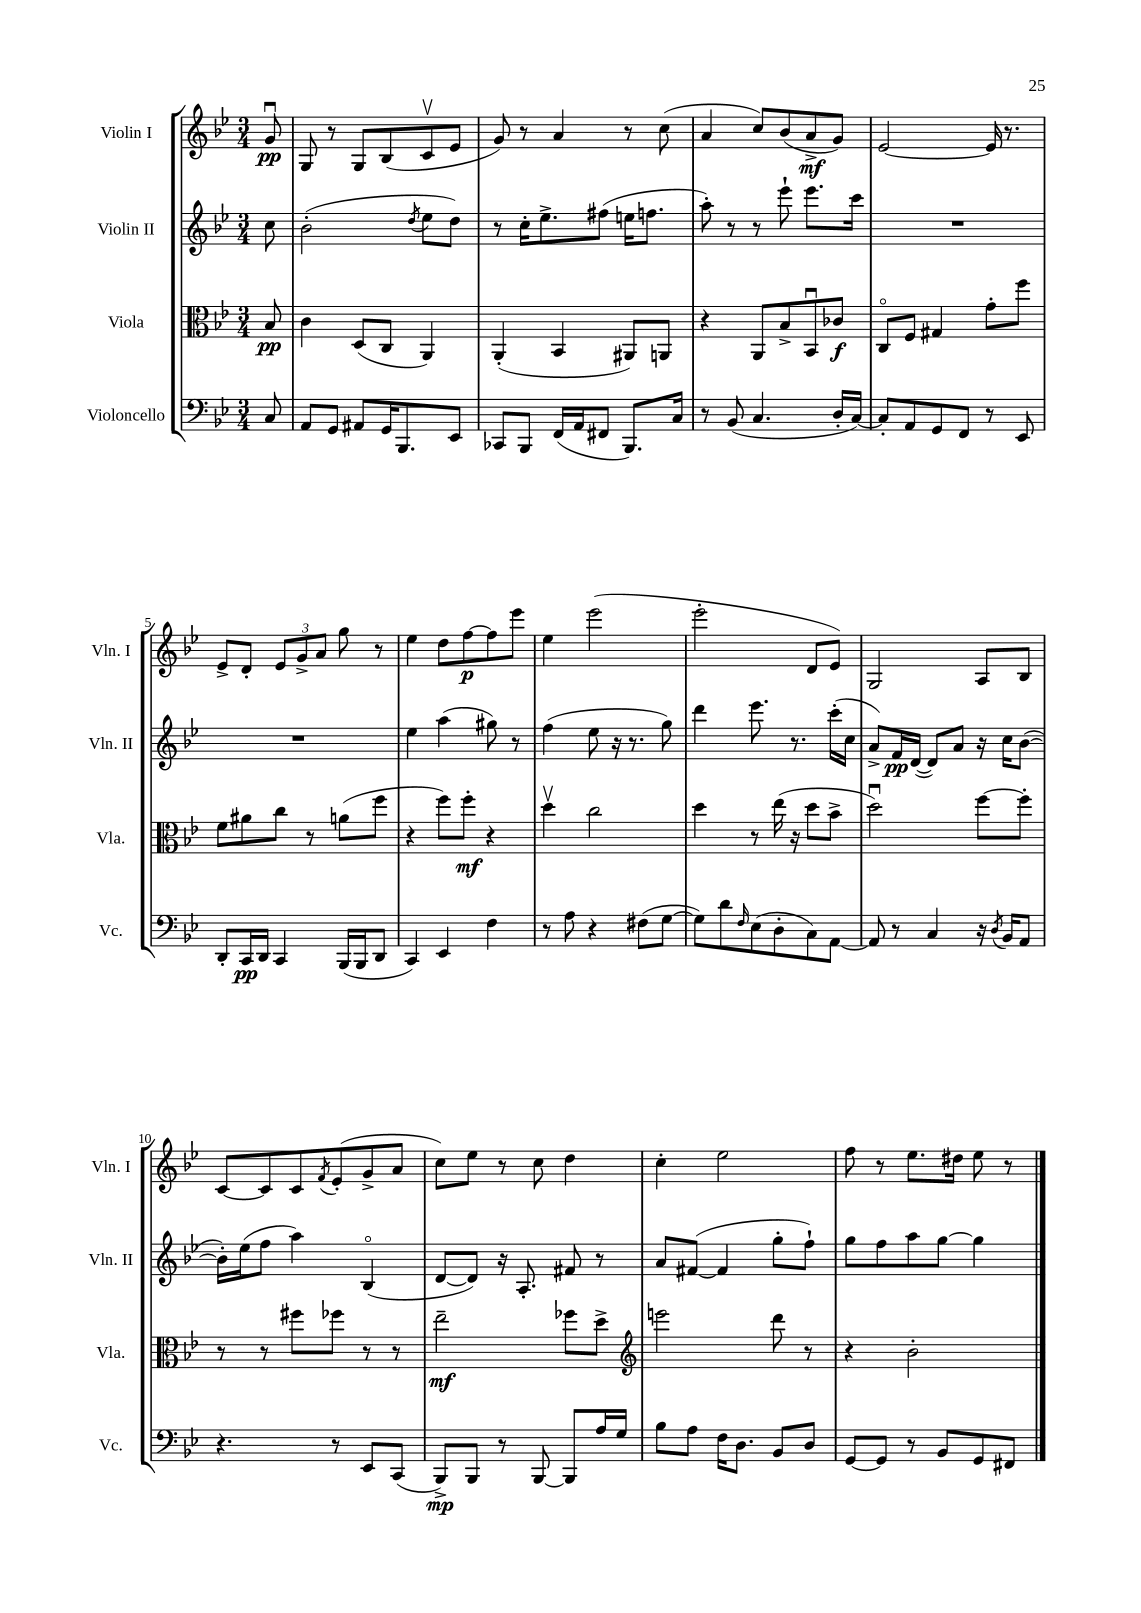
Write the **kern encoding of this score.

**kern	**dynam	**kern	**dynam	**kern	**dynam	**kern	**dynam
*part4	*part4	*part3	*part3	*part2	*part2	*part1	*part1
*staff4	*staff4	*staff3	*staff3	*staff2	*staff2	*staff1	*staff1
*I"Violoncello	*	*I"Viola	*	*I"Violin II	*	*I"Violin I	*
*I'Vc.	*	*I'Vla.	*	*I'Vln. II	*	*I'Vln. I	*
*clefF4	*	*clefC3	*	*clefG2	*	*clefG2	*
*k[b-e-]	*	*k[b-e-]	*	*k[b-e-]	*	*k[b-e-]	*
*M3/4	*	*M3/4	*	*M3/4	*	*M3/4	*
=	=	=	=	=	=	=	=
8C/	.	8B-/	pp	8cc\	.	8gu/	pp
=1	=1	=1	=1	=1	=1	=1	=1
8AA/L	.	4c\	.	(2b-'\	.	8G/	.
8GG/J	.	.	.	.	.	8r	.
8AA#X/L	.	(8D/L	.	.	.	8G/L	.
16GG/K	.	8C/J	.	.	.	(8B-/	.
8.BBB-/	.	.	.	.	.	.	.
.	.	.	.	8qdd/	.	.	.
.	.	4AA/)	.	8ee-\L	.	8cv/	.
8EE-/J	.	.	.	8dd\J)	.	8e-/J	.
=2	=2	=2	=2	=2	=2	=2	=2
8CC-X/L	.	(4AA'/	.	8r	.	8g/)	.
8BBB-/J	.	.	.	16cc'\KL	.	8r	.
.	.	.	.	8.ee-^\	.	.	.
(16FF/LL	.	4BB-/	.	.	.	4a/	.
16AA/J	.	.	.	.	.	.	.
8FF#X/J	.	.	.	(8ff#X\J	.	.	.
8.BBB-/L)	.	8AA#X/L)	.	16een\KL	.	8r	.
.	.	.	.	8.ffn\J	.	.	.
.	.	8AAn/J	.	.	.	(8cc\	.
16C/Jk	.	.	.	.	.	.	.
=3	=3	=3	=3	=3	=3	=3	=3
8r	.	4r	.	8aa'\)	.	4a/	.
(8BB-/	.	.	.	8r	.	.	.
4.C/	.	8AA/L	.	8r	.	8cc/L)	.
.	.	8B-^/	.	8eee-`\	.	(8b-/	.
.	.	8BB-u/	.	8.eee-\L	.	8a^/	mf
16D'/LL	.	8c-X/J	f	.	.	8g/J)	.
[16C/JJ)	.	.	.	16ccc\Jk	.	.	.
=4	=4	=4	=4	=4	=4	=4	=4
8C'/L]	.	8C/L	.	2.r	.	[2e-/	.
8AA/	.	8F/J	.	.	.	.	.
8GG/	.	4G#X/	.	.	.	.	.
8FF/J	.	.	.	.	.	.	.
8r	.	8g'\L	.	.	.	16e-/]	.
.	.	.	.	.	.	8.r	.
8EE-/	.	8ff\J	.	.	.	.	.
!!LO:LB:g=z
=5	=5	=5	=5	=5	=5	=5	=5
8DD'/L	.	8f\L	.	2.r	.	8e-^/L	.
16CC/L	pp	8a#X\	.	.	.	8d'/J	.
16DD/JJ	.	.	.	.	.	.	.
4CC/	.	8cc\J	.	.	.	12e-/L	.
.	.	.	.	.	.	12g^/	.
.	.	8r	.	.	.	.	.
.	.	.	.	.	.	12a/J	.
(16BBB-/LL	.	(8an\L	.	.	.	8gg\	.
16BBB-/J	.	.	.	.	.	.	.
8DD/J	.	8ff\J	.	.	.	8r	.
=6	=6	=6	=6	=6	=6	=6	=6
4CC/)	.	4r	.	4ee-\	.	4ee-\	.
4EE-/	.	8ff\L)	.	(4aa\	.	8dd\L	.
.	.	8ff'\J	mf	.	.	[8ff\	p
4F\	.	4r	.	8gg#X\)	.	8ff\]	.
.	.	.	.	8r	.	8eee-\J	.
=7	=7	=7	=7	=7	=7	=7	=7
8r	.	4ddv\	.	(4ff\	.	4ee-\	.
8A\	.	.	.	.	.	.	.
4r	.	2cc\	.	8ee-\	.	(2eee-\	.
.	.	.	.	16r	.	.	.
.	.	.	.	8.r	.	.	.
(8F#X\L	.	.	.	.	.	.	.
[8G\J	.	.	.	8gg\)	.	.	.
=8	=8	=8	=8	=8	=8	=8	=8
8G\L])	.	4dd\	.	4ddd\	.	2eee-'\	.
8d\	.	.	.	.	.	.	.
16qqF/	.	.	.	.	.	.	.
(8E-\	.	8r	.	8.eee-\	.	.	.
8D'\	.	(16ee-\	.	.	.	.	.
.	.	16r	.	8.r	.	.	.
8C\)	.	8dd\L	.	.	.	8d/L	.
[8AA\J	.	8b-^\J	.	(16ccc'\LL	.	8e-/J)	.
.	.	.	.	16cc\JJ	.	.	.
=9	=9	=9	=9	=9	=9	=9	=9
8AA/]	.	2ddu\)	.	8a^/L)	.	2G/	.
8r	.	.	.	16f/L	pp	.	.
.	.	.	.	([16d/JJ	.	.	.
4C/	.	.	.	8d/L])	.	.	.
.	.	.	.	8a/J	.	.	.
16r	.	[8ff\L	.	16r	.	8A/L	.
8qD/	.	.	.	.	.	.	.
16BB-/KL	.	.	.	16cc\KL	.	.	.
8AA/J	.	8ff'\J]	.	([8b-\J	.	8B-/J	.
!!LO:LB:g=z
=10	=10	=10	=10	=10	=10	=10	=10
4.r	.	8r	.	16b-'\LL])	.	[8c/L	.
.	.	.	.	(16ee-\J	.	.	.
.	.	8r	.	8ff\J	.	8c/]	.
.	.	8ff#X\L	.	4aa\)	.	8c/	.
.	.	.	.	.	.	8qf/	.
8r	.	8ff-X\J	.	.	.	(8e-'/	.
8EE-/L	.	8r	.	(4B-/	.	8g^/	.
(8CC/J	.	8r	.	.	.	8a/J	.
=11	=11	=11	=11	=11	=11	=11	=11
8BBB-^/L)	mp	2ee-~\	mf	[8d/L	.	8cc\L)	.
8BBB-/J	.	.	.	8d/J])	.	8ee-\J	.
8r	.	.	.	16r	.	8r	.
.	.	.	.	8.A'/	.	.	.
[8BBB-/	.	.	.	.	.	8cc\	.
8BBB-/L]	.	8ff-X\L	.	8f#X/	.	4dd\	.
16A/L	.	8dd^\J	.	8r	.	.	.
16G/JJ	.	.	.	.	.	.	.
=12	=12	=12	=12	=12	=12	=12	=12
*	*	*clefG2	*	*	*	*	*
8B-\L	.	2eeen\	.	8a/L	.	4cc'\	.
8A\J	.	.	.	([8f#X/J	.	.	.
16F\KL	.	.	.	4f#/]	.	2ee-\	.
8.D\J	.	.	.	.	.	.	.
8BB-/L	.	8ddd\	.	8gg'\L	.	.	.
8D/J	.	8r	.	8ff`\J)	.	.	.
=13	=13	=13	=13	=13	=13	=13	=13
[8GG/L	.	4r	.	8gg\L	.	8ff\	.
8GG/J]	.	.	.	8ff\	.	8r	.
8r	.	2b-'\	.	8aa\	.	8.ee-\L	.
8BB-/L	.	.	.	[8gg\J	.	.	.
.	.	.	.	.	.	16dd#X\Jk	.
8GG/	.	.	.	4gg\]	.	8ee-\	.
8FF#X/J	.	.	.	.	.	8r	.
==	==	==	==	==	==	==	==
*-	*-	*-	*-	*-	*-	*-	*-
